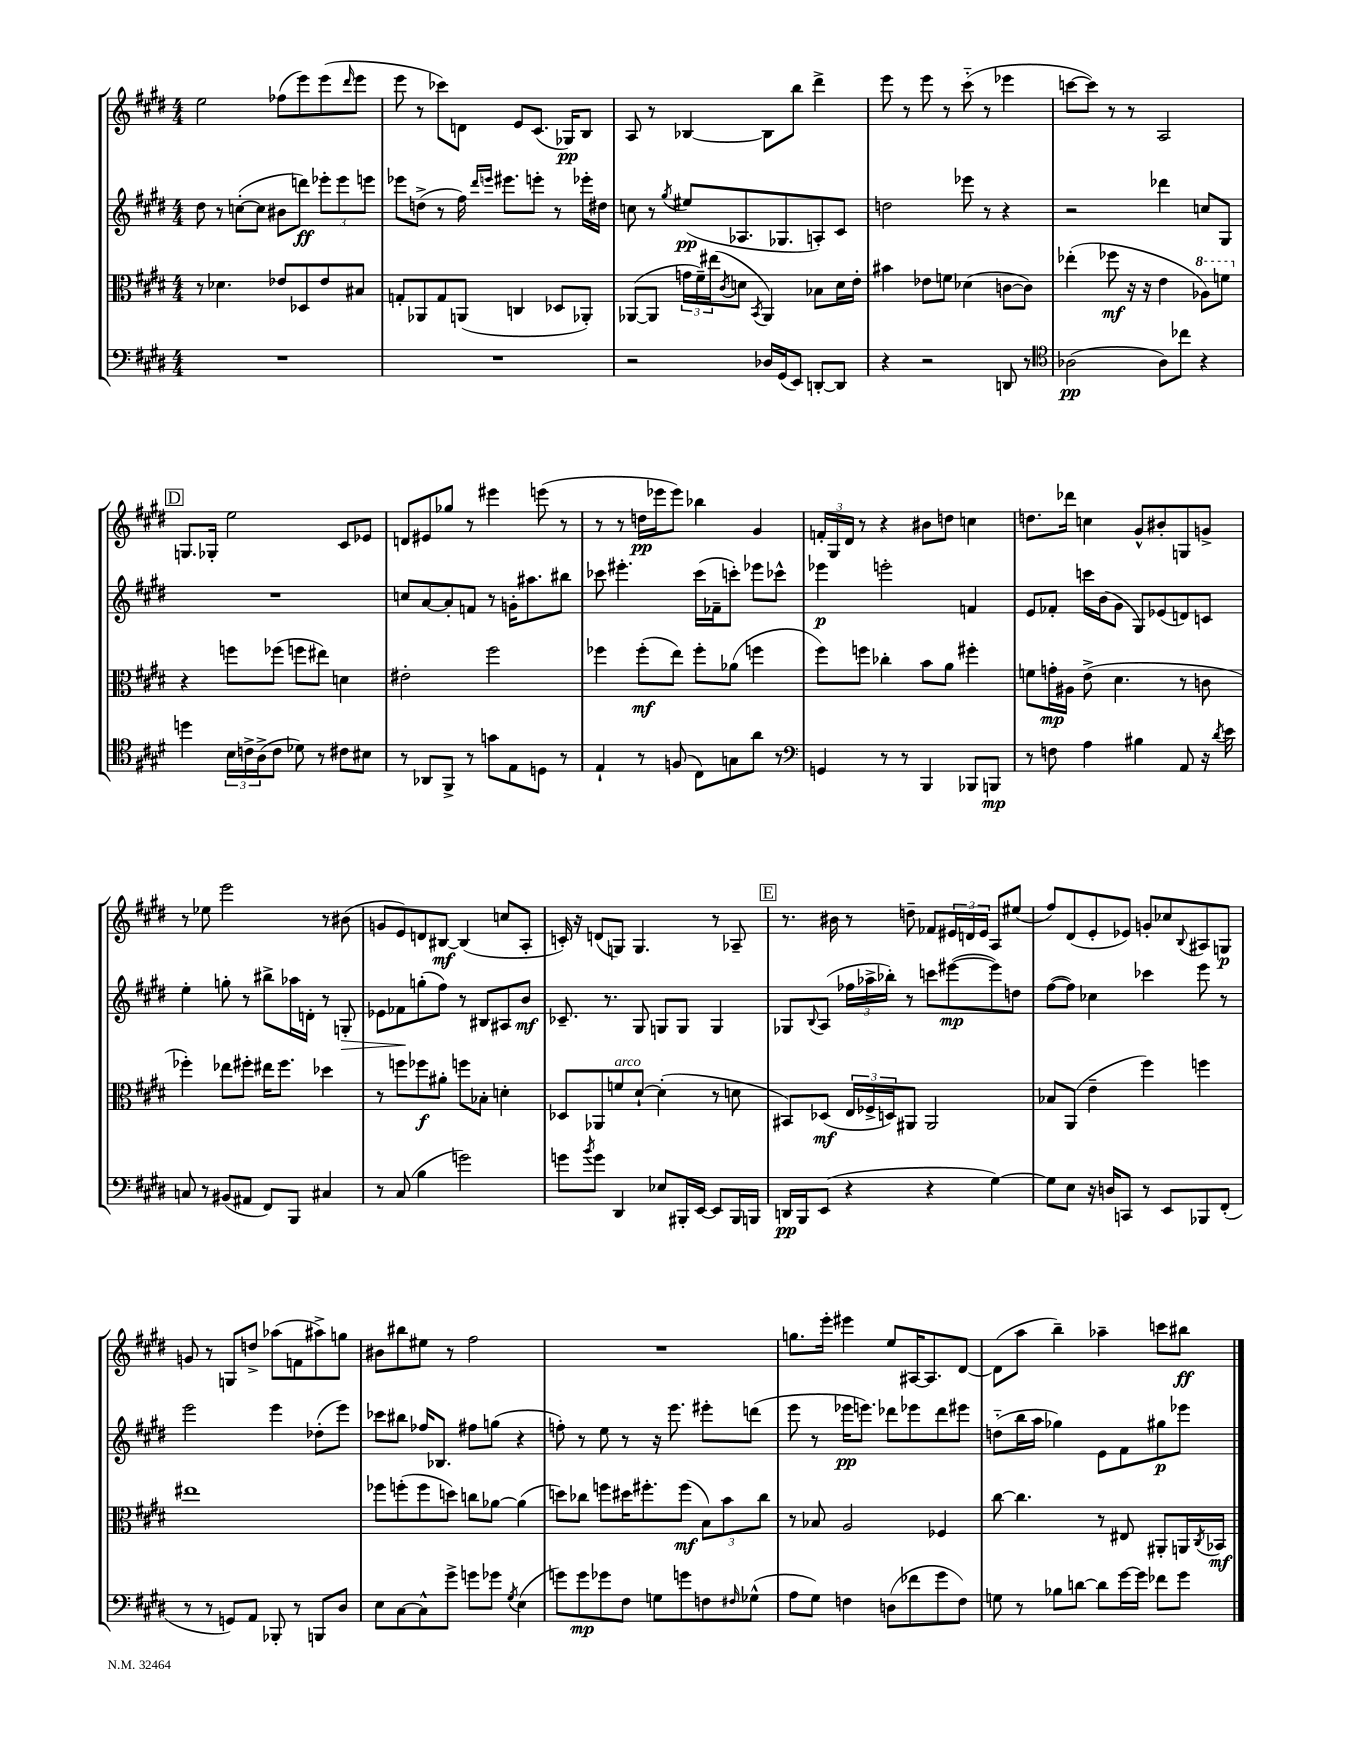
<<
\new StaffGroup <<
\new Staff = "s0" {
    \clef treble \key e \major \numericTimeSignature \time 4/4
    e''2 fes''8( e'''8) e'''8( \grace { dis'''16 } e'''8 |
    e'''8 r8 ces'''8) d'8 e'8 cis'8.( ges16\pp) b8 |
    a8 r8 bes4~ bes8 b''8 dis'''4-> |
    e'''8 r8 e'''8 r8 cis'''8-_( r8 ees'''4 |
    c'''8~ c'''8) r8 r8 a2 |
    \mark \markup { \box "D" } g8. ges16-. e''2 cis'8 ees'8 |
    d'8 eis'8 ges''8 r8 eis'''4 e'''8( r8 |
    r8 r8 d''16\pp ees'''16 ees'''8) bes''4 gis'4 |
    \tuplet 3/2 { f'16-. gis16 dis'16 } r8 r4 bis'8 d''8 c''4 |
    d''8. des'''16 c''4 gis'8-^ bis'8-. g8 g'8-> |
    r8 ees''8 e'''2 r8 bis'8( |
    g'8 e'8) d'8 bis8~\mf bis4( c''8 a8-. |
    c'16-.) r16 d'8( g8) g4. r8 aes8-- |
    \mark \markup { \box "E" } r8. bis'16 r8 d''8-- fes'8 \tuplet 3/2 { eis'16 d'16 eis'16 } a8 eis''8( |
    fis''8) dis'8( e'8-. ees'8) g'8-. ces''8 \appoggiatura { b8 } ais8 g8\p |
    g'8 r8 g8 d''8-> aes''8( f'8 ais''8->) g''8 |
    bis'8 bis''8 eis''8 r8 fis''2 |
    R1 |
    g''8. e'''16-. eis'''4 e''8 ais16~ ais8. dis'8~ |
    dis'8( a''8 b''4--) aes''4-- c'''8 bis''8\ff \bar "|." |
}
\new Staff = "s1" {
    \clef treble \key e \major \numericTimeSignature \time 4/4
    dis''8 r8 c''8~-.( c''8 bis'8 d'''8\ff) \tuplet 3/2 { ees'''8-. ees'''8 e'''8 } |
    ees'''8 d''8->( r8 fis''16) \grace { dis'''16 e'''16 } eis'''8. e'''8-. r8 ees'''16-. dis''16 |
    c''8 r8 \acciaccatura { gis''8 } eis''8\pp( aes8. ges8. a8-.) cis'8 |
    d''2 ees'''8 r8 r4 |
    r2 des'''4 c''8 gis8 |
    \mark \markup { \box "D" } R1 |
    c''8 a'8~ a'8-. f'8 r8 g'16-. ais''8. bis''8 |
    ces'''8 eis'''4.-. ces'''16( fes'16-- c'''8-.) ees'''8 ces'''8-^ |
    ees'''4\p e'''2-. f'4 |
    e'8 fes'8-. c'''16 b'16( gis'8 gis8) ees'8( d'8) c'8 |
    e''4-. g''8-. r8 bis''8-> aes''16 d'16-. r8 g8-.\> |
    ees'8 fes'8\! g''8-.( fis''8) r8 bis8 ais8 b'8\mf |
    ces'8.-- r8. gis8 g8 g8 g4 |
    \mark \markup { \box "E" } ges8 \appoggiatura { b8 } a8( \tuplet 3/2 { fes''16 aes''16-> bes''16-.) } r8 c'''8 eis'''8~\mp( eis'''8) d''8 |
    fis''8~( fis''8) ces''4 ces'''4 e'''8 r8 |
    e'''2 e'''4 des''8-.( e'''8) |
    ces'''8 bis''8 fes''16 bes8. fis''8 g''8( r4 |
    f''8-.) r8 e''8 r8 r16 e'''8. eis'''8-. d'''8( |
    e'''8 r8 ees'''16\pp e'''8.) des'''8 ees'''8 des'''8 eis'''8 |
    d''8-_( b''16 a''16 ges''4) e'8 fis'8 gis''8\p ees'''8 \bar "|." |
}
\new Staff = "s2" {
    \clef alto \key e \major \numericTimeSignature \time 4/4
    r8 des'4. ees'8 des8 ees'8 bis8 |
    g8-. aes,8 g8 a,8( c4 des8 aes,8-.) |
    aes,8~( aes,8 \tuplet 3/2 { g'16 fis'16--) eis''16( } \acciaccatura { cis'8 } d'8 \acciaccatura { b,8 } aes,4) bes8 d'16 e'16-. |
    bis'4 ees'8 f'8 des'4( c'8~ c'8) |
    ees''4-.( fes''8\mf r16 r16 e'4 \ottava #1 aes'8) f''8 \ottava #0 |
    \mark \markup { \box "D" } r4 f''8 fes''8( f''8 eis''8) d'4 |
    eis'2-. fis''2 |
    fes''4 fes''8-.\mf( e''8) fes''8-. aes'8( f''4 |
    fis''8) f''8 ces''4-. b'8 a'8 fis''4-. |
    f'8 g'16-.\mp ais16 e'8->( dis'4. r8 c'8 |
    fes''4-.) ees''8 fis''8-. eis''16 fis''8. des''4 |
    r8 f''8 fes''8\f ais'8-. f''8 bes8-. d'4-. |
    des8 aes,8 f'8^\markup { \italic "arco" } dis'8~-! dis'4-.( r8 d'8 |
    \mark \markup { \box "E" } bis,8) des8\mf( \tuplet 3/2 { e16 fes16-> d16) } ais,8 ais,2 |
    bes8 a,8( e'4-- fis''4) f''4 |
    eis''1 |
    fes''8 f''8-.( f''8 d''8) c''8 aes'8~ aes'4( |
    d''8) ces''8 f''8 dis''16 fis''8.-. fis''8\mf( \tuplet 3/2 { b8) b'8 ces''8 } |
    r8 bes8 a2 fes4 |
    cis''8~ cis''4. r8 eis8 ais,8-. a,16 \acciaccatura { cis8 } bes,16\mf \bar "|." |
}
\new Staff = "s3" {
    \clef bass \key e \major \numericTimeSignature \time 4/4
    R1 |
    R1 |
    r2 des16 gis,16( e,8) d,8~-. d,8 |
    r4 r2 d,8 r8 |
    \clef tenor aes2\pp( aes8) ces''8 r4 |
    \mark \markup { \box "D" } d''4 \tuplet 3/2 { b16 c'16-> a16->( } c'8 des'8) r8 cis'8 bis8 |
    r8 aes,8 fis,8-> r8 g'8 e8 d8 r8 |
    e4-! r8 f8( cis8) g8 a'8 r8 |
    \clef bass g,4 r8 r8 b,,4 bes,,8 b,,8\mp |
    r8 f8 a4 bis4 a,8 r16 \acciaccatura { dis'8 } e'16 |
    c8 r8 bis,8( ais,8 fis,8) b,,8 cis4 |
    r8 cis8( b4 g'2) |
    g'8 \acciaccatura { b'8 } g'8 dis,4 ees8 bis,,16-. e,16~ e,8 bis,,16 b,,16 |
    \mark \markup { \box "E" } d,16\pp b,,16 e,8( r4 r4 gis4~) |
    gis8 e8 r16 d16 c,8 r8 e,8 bes,,8 fis,8-.( |
    r8 r8 g,8) a,8 bes,,8-. r8 b,,8 dis8 |
    e8 cis8~ cis8-^ gis'8-> g'8 ges'8 \acciaccatura { gis8 } e4( |
    g'8) g'8\mp ges'8 fis8 g8 g'8 f8 \grace { fis16 } ges8-^( |
    a8 gis8) f4 d8( fes'8 gis'8 f8) |
    g8 r8 bes8 d'8~ d'8 gis'16~ gis'16 fes'8 gis'8 \bar "|." |
}
>>
>>
\layout { \context { \Score \remove "Bar_number_engraver" } }
